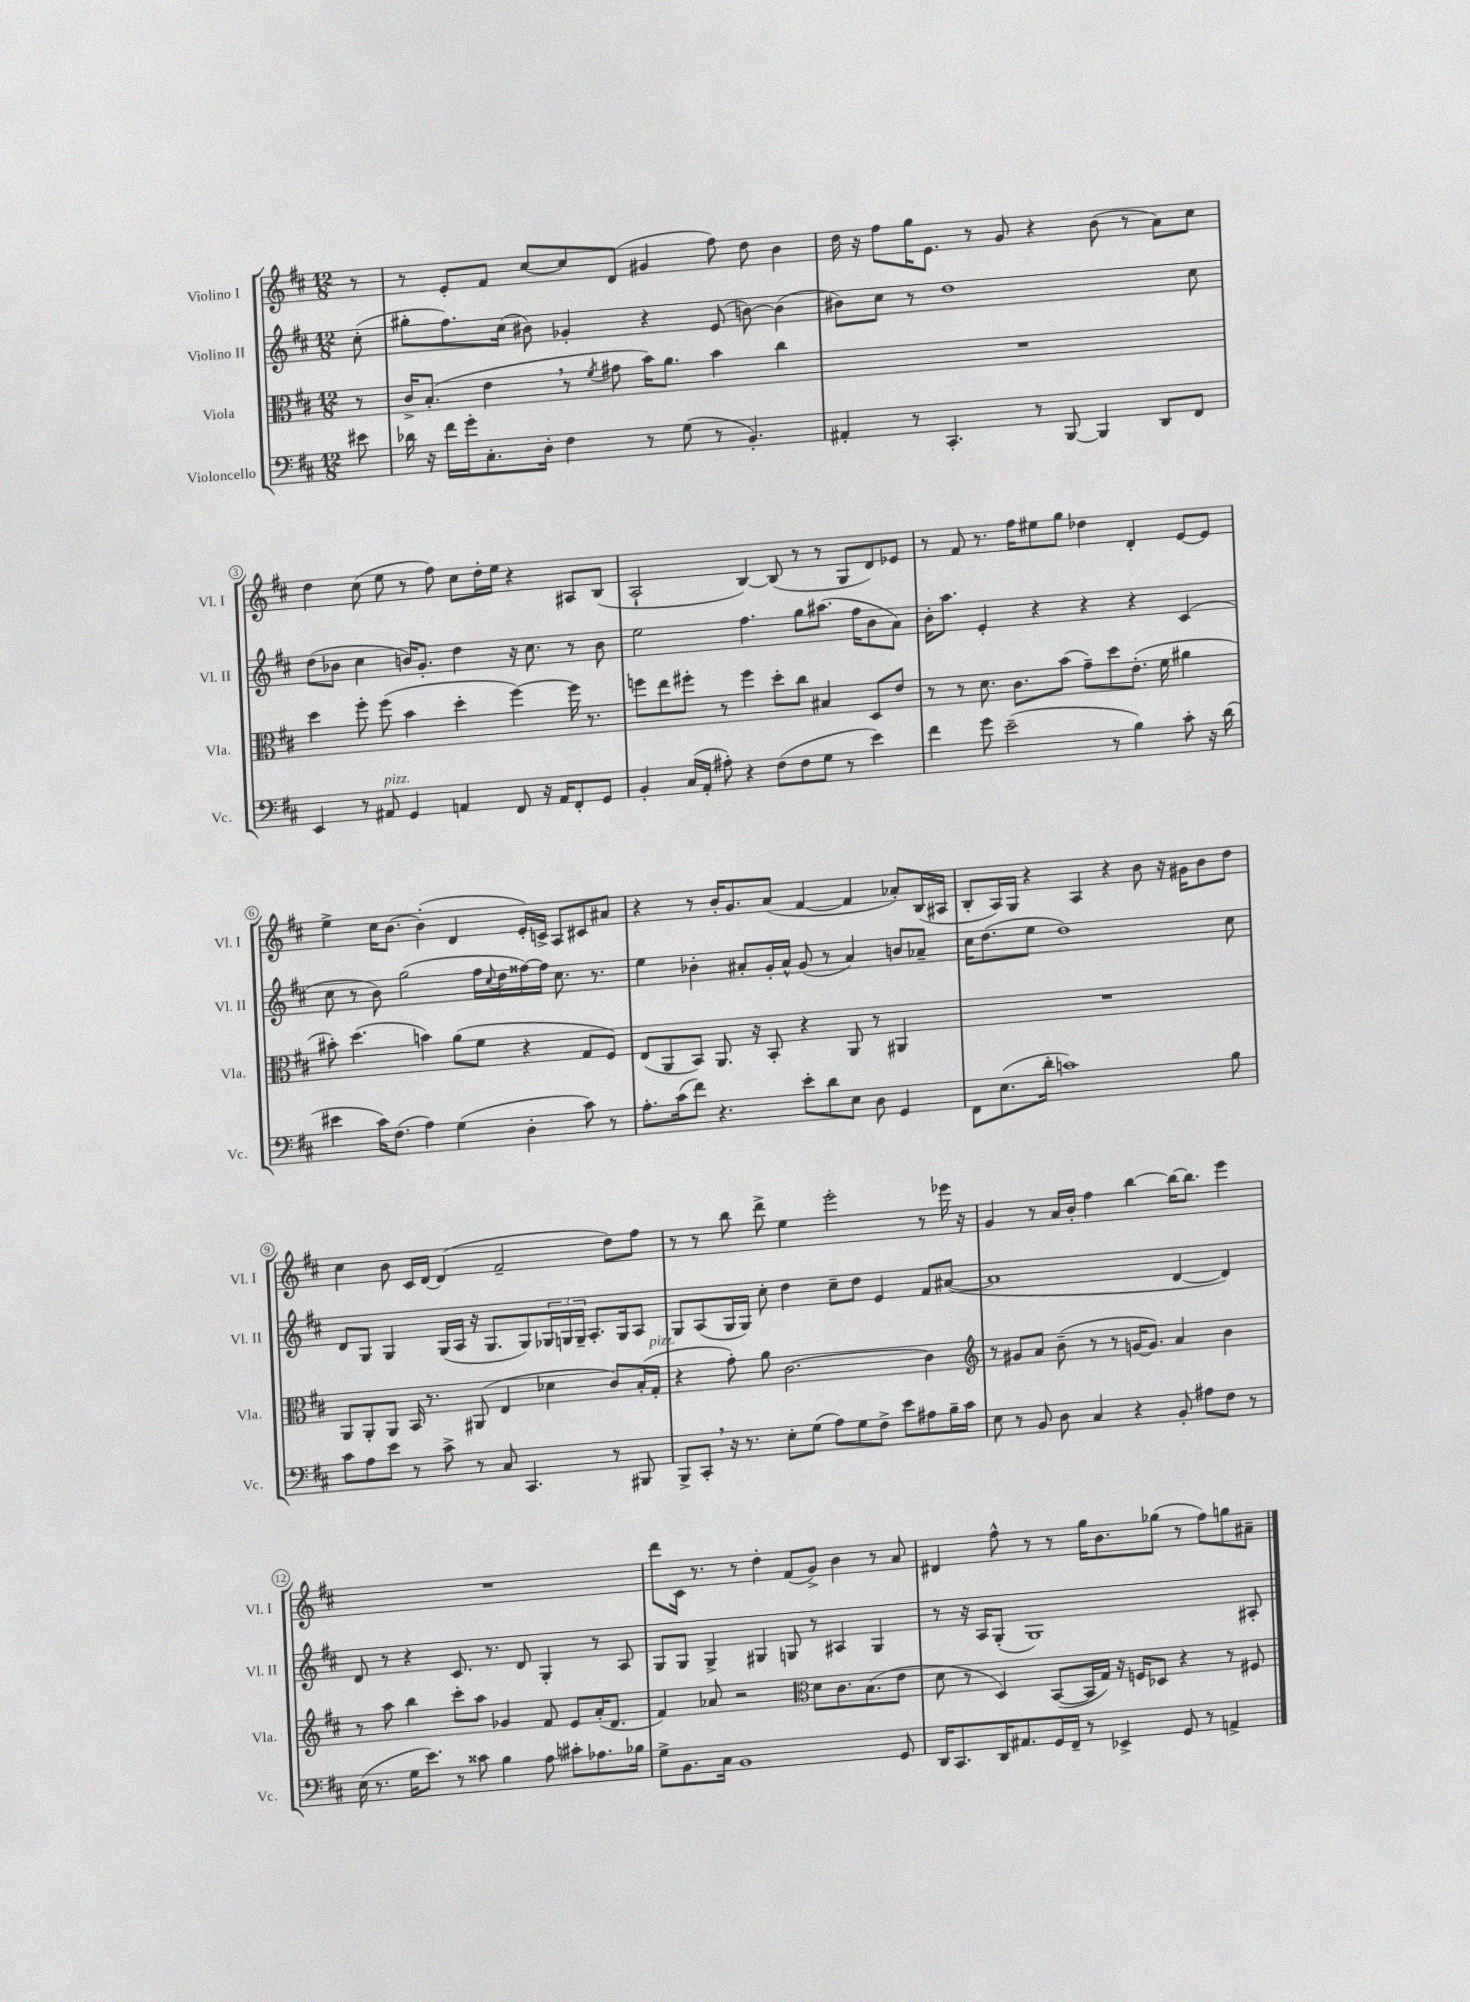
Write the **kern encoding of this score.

**kern	**kern	**kern	**kern
*staff4	*staff3	*staff2	*staff1
*clefF4	*clefC3	*clefG2	*clefG2
*k[f#c#]	*k[f#c#]	*k[f#c#]	*k[f#c#]
*M12/8	*M12/8	*M12/8	*M12/8
8e#\	8r	(8cc#'\	8r
=	=	=	=
16d-\	16c#^/LK	8gg#'\L	8r
16r	(8.B'/J	.	.
16f#\LL	.	8.ff#\)	8e'/L
16g'\J	.	.	.
8.C#'\	4e\	.	8f#/J
.	.	(16cc#\Jk	.
.	.	8b#\)	[8cc#/L
16D'\Jk	.	.	.
4F#\	8r	4g-'/	8cc#/]
.	8qf#/	.	.
.	8g#\	.	(8d/J
8r	16b\LK)	4r	4g#/
.	8.a\J	.	.
(8G\	.	.	.
8r	4b\	(8e/	8ff#\)
4.BB'/)	.	[8b\)	8dd\
.	4cc#\	(4b\]	4b\
=	=	=	=
4AA#'/	1.r	8b#\L)	16dd\
.	.	.	16r
.	.	8cc#\J	8ff#\L
8r	.	8r	16gg\K
.	.	.	8.e\J
4.CC#'/	.	1dd	.
.	.	.	8r
.	.	.	8g/
8r	.	.	4r
[8BBB/	.	.	.
4BBB/]	.	.	(8b\
.	.	.	8r
8DD/L	.	.	8a\L)
8FF#/J	.	8cc#\	8cc#\J
=	=	=	=
4EE/	4dd\	(8dd\L	4dd\
.	.	8b-\J	.
8r	8ff#'\	4cc#\	(8cc#\
8AA#/	(8ff#\	.	8ee\
4GG/	4b\	16b/LK)	8r
.	.	8.g'/J	.
.	.	.	8ff#\)
4AA/	4dd'\	4dd\	8cc#\L
.	.	.	16dd'\L
.	.	.	16ee\JJ
8FF#/	[4ff#\)	16r	4r
.	.	8.cc#\	.
16r	.	.	.
16AA/LK	.	.	.
8FF#'/	16ff#\]	8r	8A#/L
.	8.r	.	.
8GG/J	.	8b\	(8B/J
=	=	=	=
4BB'/	8ff\L	2ee\	2A`/
.	8ee\	.	.
(16C#/LL	8ff#'\J	.	.
16AA'/JJ	.	.	.
8A#'\)	8r	.	.
4r	4ff#\	4.ff#\	[4B/)
(8F#\L	8dd'\L	.	(8B/]
8F#\	8cc#\J	8gg\L	8r
8G\J	4B#/	(8.aa#\J	8r
8r	.	.	8G/L
.	.	16ff#\LK	.
4e\)	8D/L	8b\	8d/)
.	8e/J	8a\J)	8e-/J
=	=	=	=
4f#\	8r	16b'\LK	8r
.	.	8.aa\J	.
.	8r	.	8f#/
8g\	8.d\	4e'/	8.r
(2e~\	.	.	.
.	8.c#\L	.	16ff#\LK
.	.	4r	8ee#\
.	(8b\J	.	8gg\J
.	8g~\L)	4r	4dd-\
8r	8dd\	.	.
4B\)	(8.e'\J	4r	4d'/
.	16f#\	.	.
8c#'\	4a#\	(4c#/	[8e/L
16r	.	.	8e/]J
(16d\	.	.	.
=	=	=	=
4e#\	8b#'\)	8cc#\	4ee^\
.	(4.dd\	8r	.
16c#\LK)	.	8b\)	16cc#\LK
(8.F#\J	.	.	[8.b\J
.	.	(2gg\	.
4A\)	4b\)	.	(4b'\]
(4G\	(8a\L	.	4d/
.	8f#\J	16ff#\LL	.
.	.	8qqcc#/	.
.	.	16dd\	.
4D'\	4r	[16ff##\)	16e'/LL)
.	.	16ff##\]JJ	16c^/JJ
.	.	8.cc#\	8A/L
8c#\)	8G/L	.	8c#/
.	.	8.r	.
8r	8F#/J)	.	8a#/J
=	=	=	=
8.A'\L	(8E/L	4ee\	4r
.	8AA/	.	.
(16c#\k	.	.	.
8f#\J)	8BB/J)	4b-'\	8r
4.r	8.AA/	.	16b'/LK
.	.	.	8.g/
.	.	8a#'/L	.
.	16r	.	.
.	8BB'/	16g'/L	(8a/J
.	.	16a#^^/JJ	.
8e'\L	4r	(8g/	[4f#/
8d\	.	8r	.
8E\J	8AA/	4a#/)	4f#/]
8D\	8r	.	.
4GG/	4AA#/	8b/L	8a-'/L)
.	.	8a-~/J	(16B/L
.	.	.	16A#/JJ
=	=	=	=
8FF#\L	1.r	16cc#\LK	8B'/L
.	.	(8.dd\	.
(8.E\	.	.	16A/L)
.	.	.	16G/JJ
.	.	8ee\J	4r
16d'\Jk	.	.	.
1c)	.	1dd)	.
.	.	.	4A/
.	.	.	4r
.	.	.	8b\
.	.	.	16r
.	.	.	16g#\LK
.	.	.	8b\
8B\	.	8cc#\	8dd\J
=	=	=	=
8c#\L	8AA/L	8d/L	4cc#\
8A\	8AA'/	8G/J	.
8e\J	8AA/J	4G/	8b\
8r	16BB/	.	16c#/LL
.	8.r	.	[16d/JJ
8c#^\	.	(16G/LL	(4d/]
.	.	16A/JJ	.
8r	(8AA#/	16r	.
.	.	8.G/L	.
8C#/	4E/	.	2f#~/
4.CC#/	.	8G/)	.
.	4d-\	24G-/L	.
.	.	24G/	.
.	.	24G~/JJ	.
.	.	8.A'/L	.
8r	8c#/L)	.	8dd\L)
.	.	16G/k	.
8BBB#/	(16B'/L	8A/J	8ff#\J
.	16G'/JJ	.	.
=	=	=	=
8BBB^/L	4r	8G/L	8r
8CC#'/J	.	(8A/	8r
16r	8g'\)	16G/L	8bb\
8.r	.	16G/JJ)	.
.	8a\	8cc#'\	8ddd^\
8E'\L	[2.c#\	4dd\	4ee\
(8G\J	.	.	.
8A\L)	.	8cc#~\L	2eee'\
8G\	.	8dd\J	.
8F#^\J	.	4e/	.
8e\L	.	.	.
8A#\	4c#\]	8f#/L	8r
16B~\L	.	([8a#/J	16eee-\
16c#\JJ	.	.	16r
=	=	=	=
*	*clefG2	*	*
8E\	8r	1a#]	4g/
8r	8g#/L	.	.
8BB/	8a/J	.	8r
8D\	(8b~\	.	16a/LL
.	.	.	16b'/JJ
4C#/	8r	.	4ff#\
.	8r	.	.
4r	[16g/LK	.	[4bb\
.	8.g/]J)	.	.
8BB'/	4a/	[4d/	16bb\_LK
.	.	.	8.bb\]J
8A#\L	.	.	.
8F#\J	4b\	4d/])	4eee\
8r	.	.	.
=	=	=	=
(16E\	8r	8d/	1.r
8.r	.	.	.
.	8aa\	8r	.
16G\LK	4bb\	4r	.
8.e\J)	.	.	.
8r	8ccc#'\L	8.c#/	.
8c##\	8aa\J	.	.
.	.	8.r	.
4B\	4g-/	.	.
.	.	8d/	.
8A\	8f#/	4G'/	.
8c#'\L	8e/L	.	.
8.A-\	(16a'/K	8r	.
.	8.d/J	.	.
.	.	8A/	.
16B-\Jk	.	.	.
=	=	=	=
8G^\L	4f#/)	8G/L	8ddd\L
8.BB\	.	8G/J	16c#\Jk
.	.	.	8.r
.	8a-/	4G^/	.
16C#\Jk	.	.	.
1BB	2r	.	8r
.	.	4G#/	4dd'\
.	.	8G/	(8f#/L
*	*clefC3	*	*
.	8d\L	8r	8g^/J)
.	8.c#\	4A#/	4b\
.	(8.B\	.	.
.	.	4G/	8r
8GG/	8e\J	.	8a/
=	=	=	=
16DD/LK	8d\	8r	4d#/
8.CC#/	.	.	.
.	8r	16r	.
.	.	16A/LK	.
16DD/K	4D/)	(8G'/J	8ff#^^\
8.AA#/	.	.	.
.	.	1G)	8r
16GG/L	([8BB/L	.	8r
16FF#~/JJ	.	.	.
8r	16BB/]L	.	16gg\LK
.	16G/JJ)	.	8.b\
4EE-^/	16r	.	.
.	16F/LK	.	.
.	8D-/J	.	(8gg-\J
8GG/	4r	.	8r
8r	.	.	8ff#\L)
4AA^/	8r	.	8gg\
.	8F#/	8A#'/	8a#~\J
==	==	==	==
*-	*-	*-	*-
